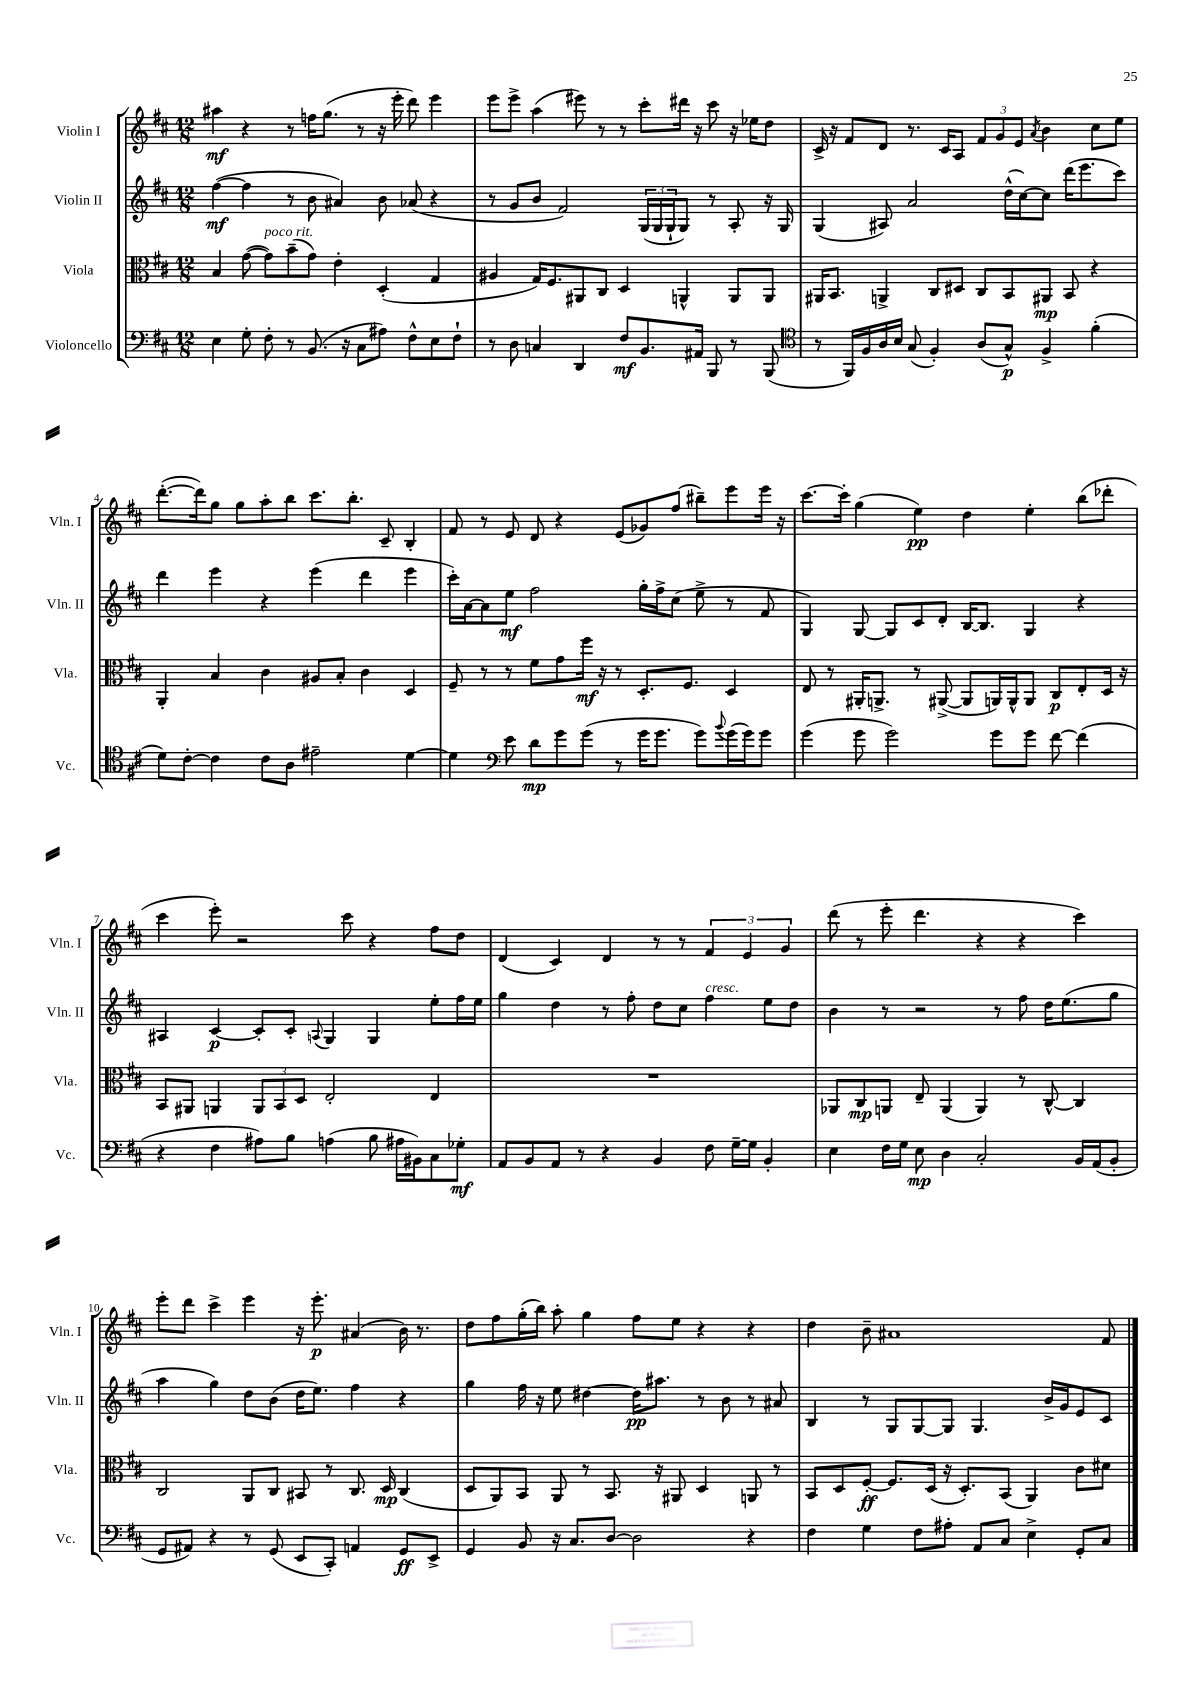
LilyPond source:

<<
\new StaffGroup <<
\new Staff = "s0" \with { instrumentName = "Violin I" shortInstrumentName = "Vln. I" } {
    \clef treble \key d \major \numericTimeSignature \time 12/8
    ais''4\mf r4 r8 f''16 g''8.( r8 r16 e'''16-. d'''8) e'''4 |
    e'''8 e'''8-> a''4( eis'''8) r8 r8 cis'''8-. dis'''16 r16 cis'''8 r16 ees''16 d''8 |
    cis'16-> r16 fis'8 d'8 r8. cis'16 a8 \tuplet 3/2 { fis'8 g'8 e'8 } \acciaccatura { a'8 } b'4 cis''8 e''8 |
    d'''8.~-.( d'''16) g''8 g''8 a''8-. b''8 cis'''8. b''8.-. cis'8-- b4-. |
    fis'8 r8 e'8 d'8 r4 e'8( ges'8) fis''8( bis''8--) e'''8 e'''16 r16 |
    cis'''8.~ cis'''16-. g''4( e''4\pp) d''4 e''4-. b''8( des'''8-. |
    cis'''4 e'''8-.) r2 cis'''8 r4 fis''8 d''8 |
    d'4( cis'4) d'4 r8 r8 \tuplet 3/2 { fis'4 e'4 g'4 } |
    d'''8( r8 e'''8-. d'''4. r4 r4 cis'''4) |
    e'''8-. d'''8 cis'''4-> e'''4 r16 e'''8.-.\p ais'4( b'16) r8. |
    d''8 fis''8 g''16-.( b''16) a''8-. g''4 fis''8 e''8 r4 r4 |
    d''4 b'8-- ais'1 fis'8 \bar "|." |
}
\new Staff = "s1" \with { instrumentName = "Violin II" shortInstrumentName = "Vln. II" } {
    \clef treble \key d \major \numericTimeSignature \time 12/8
    fis''4~\mf( fis''4 r8 b'8 ais'4) b'8 aes'8( r4 |
    r8 g'8 b'8 fis'2) \tuplet 3/2 { g16( g16 g16-! } g8) r8 a8-. r16 g16 |
    g4( ais8) a'2 d''16-^( cis''16~) cis''8 d'''16( e'''8. cis'''8) |
    d'''4 e'''4 r4 e'''4( d'''4 e'''4 |
    cis'''16-.) a'16~ a'8 e''8\mf fis''2 g''16-. fis''16-> cis''8( e''8-> r8 fis'8 |
    g4) g8~ g8 cis'8 d'8-. b16~ b8. g4 r4 |
    ais4 cis'4~\p cis'8-. cis'8-. \appoggiatura { a8 } g4 g4 e''8-. fis''16 e''16 |
    g''4 d''4 r8 fis''8-. d''8 cis''8 fis''4^\markup { \italic "cresc." } e''8 d''8 |
    b'4 r8 r2 r8 fis''8 d''16 e''8.( g''8 |
    a''4 g''4) d''8 b'8( d''16 e''8.) fis''4 r4 |
    g''4 fis''16 r16 e''8 dis''4~ dis''16\pp ais''8. r8 b'8 r8 ais'8 |
    b4 r8 g8 g8~ g8 g4. b'16-> g'16 e'8 cis'8 \bar "|." |
}
\new Staff = "s2" \with { instrumentName = "Viola" shortInstrumentName = "Vla." } {
    \clef alto \key d \major \numericTimeSignature \time 12/8
    b4 g'8~( g'8^\markup { \italic "poco rit." }) b'8--( g'8) e'4-. d4-.( g4 |
    ais4 g16) fis8. ais,8 cis8 d4 a,4-^ a,8 a,8 |
    ais,16 b,8. a,4-> cis8 dis8 cis8 b,8 ais,8\mp b,8 r4 |
    a,4-. b4 cis'4 ais8 b8-. cis'4 d4 |
    fis8-- r8 r8 fis'8 g'8 fis''16\mf r16 r8 d8.-. fis8. d4 |
    e8 r8 ais,16-. a,8.-> r8 ais,8~->( ais,8 a,16) a,16-^ a,8 cis8\p e8-. d16 r16 |
    b,8 ais,8 a,4 \tuplet 3/2 { a,8 b,8 d8 } e2-. e4 |
    R1. |
    aes,8 cis8\mp a,8 e8-- a,4( a,4) r8 cis8~-^ cis4 |
    cis2 a,8 cis8 bis,8 r8 cis8. d16\mp cis4( |
    d8 a,8) b,8 a,8 r8 b,8. r16 ais,8 d4 a,8 r8 |
    b,8 d8 fis8~-.\ff fis8. d16( r16 d8.-.) b,8( a,4) cis'8 dis'8 \bar "|." |
}
\new Staff = "s3" \with { instrumentName = "Violoncello" shortInstrumentName = "Vc." } {
    \clef bass \key d \major \numericTimeSignature \time 12/8
    e4 g8-. fis8-. r8 b,8.( r16 cis8 ais8) fis8-^ e8 fis8-! |
    r8 d8 c4 d,4 fis8\mf b,8. ais,16 b,,8 r8 b,,8( |
    \clef tenor r8 fis,16) fis16 a16 b16 g8( fis4-.) a8( g8-^\p) fis4-> fis'4-.( |
    d'8) cis'8~-. cis'4 cis'8 a8 eis'2-- d'4~ |
    d'4 \clef bass e'8 d'8\mp g'8 g'8( r8 g'16 g'8. g'8) \appoggiatura { b'8 } g'16( g'16) g'8 |
    g'4( g'8 g'2) g'8 g'8 fis'8~ fis'4( |
    r4 fis4 ais8) b8 a4( b8 ais16 bis,16) cis8 ges8-.\mf |
    a,8 b,8 a,8 r8 r4 b,4 fis8 g16~-- g16 b,4-. |
    e4 fis16 g16 e8\mp d4 cis2-. b,16 a,16( b,8-. |
    g,8 ais,8) r4 r8 g,8( e,8 cis,8-.) a,4 g,8\ff e,8-> |
    g,4 b,8 r16 cis8. d8~ d2 r4 |
    fis4 g4 fis8 ais8-. a,8 cis8 e4-> g,8-. cis8 \bar "|." |
}
>>
>>
